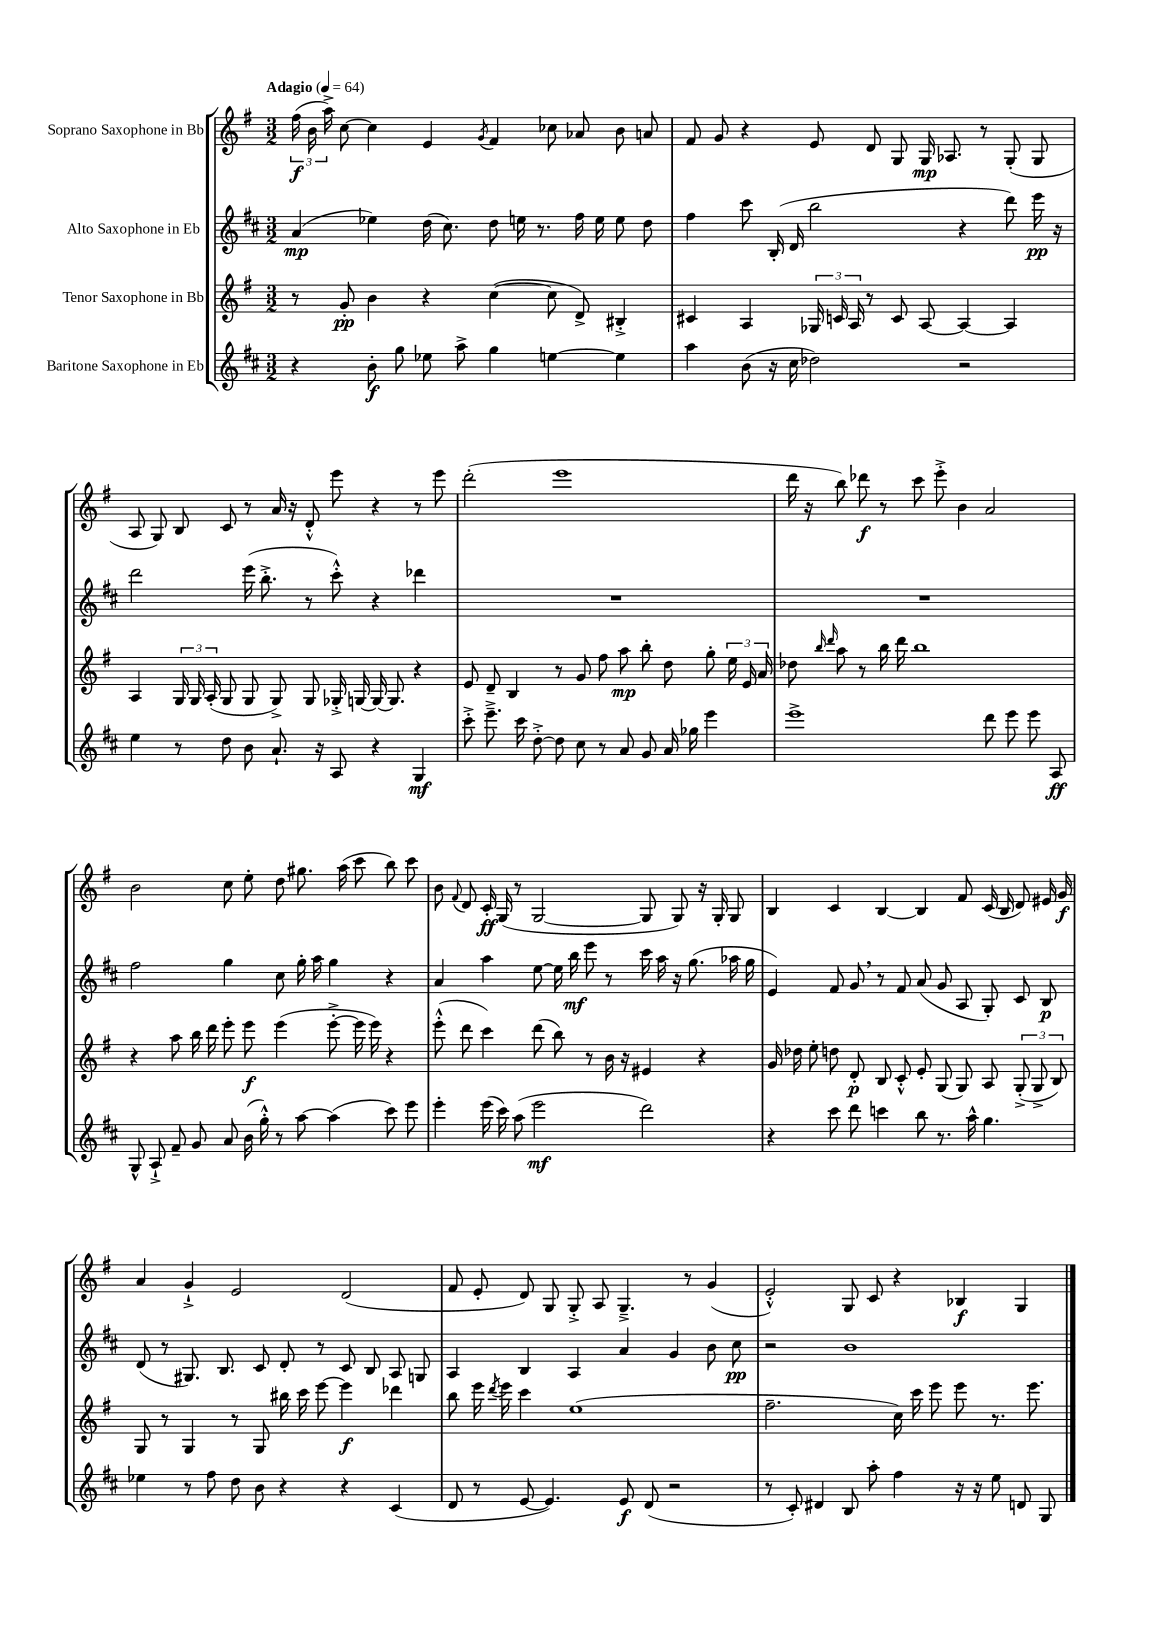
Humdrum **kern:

**kern	**dynam	**kern	**dynam	**kern	**dynam	**kern	**dynam
*part4	*part4	*part3	*part3	*part2	*part2	*part1	*part1
*staff4	*staff4	*staff3	*staff3	*staff2	*staff2	*staff1	*staff1
*I"Baritone Saxophone in Eb	*	*I"Tenor Saxophone in Bb	*	*I"Alto Saxophone in Eb	*	*I"Soprano Saxophone in Bb	*
*clefG2	*	*clefG2	*	*clefG2	*	*clefG2	*
*k[f#c#]	*	*k[f#]	*	*k[f#c#]	*	*k[f#]	*
*M3/2	*	*M3/2	*	*M3/2	*	*M3/2	*
*MM64	*	*MM64	*	*MM64	*	*MM64	*
=1	=1	=1	=1	=1	=1	=1	=1
!	!	!	!	!	!	!LO:TX:a:B:t=Adagio	!
4r	.	8r	.	(4a/	mp	(24ff#\	f
.	.	.	.	.	.	24b\	.
.	.	.	.	.	.	24aa^\)	.
.	.	8g'/	pp	.	.	[8cc\	.
8b'\	f	4b\	.	4ee-X\)	.	4cc\]	.
8gg\	.	.	.	.	.	.	.
8ee-X\	.	4r	.	(16dd\	.	4e/	.
.	.	.	.	8.cc#\)	.	.	.
8aa^\	.	.	.	.	.	.	.
.	.	.	.	.	.	8qg/	.
4gg\	.	([4cc\	.	8dd\	.	4f#/	.
.	.	.	.	16een\	.	.	.
.	.	.	.	8.r	.	.	.
[4een\	.	8cc\]	.	.	.	8cc-X\	.
.	.	8d^/)	.	16ff#\	.	8a-X/	.
.	.	.	.	16ee\	.	.	.
4ee\]	.	4B#X'^/	.	8ee\	.	8b\	.
.	.	.	.	8dd\	.	8an/	.
=2	=2	=2	=2	=2	=2	=2	=2
4aa\	.	4c#X/	.	4ff#\	.	8f#/	.
.	.	.	.	.	.	8g/	.
(8b\	.	4A/	.	8ccc#\	.	4r	.
16r	.	.	.	(16B'/	.	.	.
16cc#\	.	.	.	16d/	.	.	.
2dd-X\)	.	24G-X/	.	2bb\	.	8e/	.
.	.	24cn/	.	.	.	.	.
.	.	24A/	.	.	.	.	.
.	.	8r	.	.	.	8d/	.
.	.	8c/	.	.	.	8G/	.
.	.	[8A/	.	.	.	16G/	mp
.	.	.	.	.	.	8.A-X/	.
2r	.	4A/_	.	4r	.	.	.
.	.	.	.	.	.	8r	.
.	.	4A/]	.	8ddd\)	.	(8G'/	.
.	.	.	.	16eee\	pp	8G/	.
.	.	.	.	16r	.	.	.
!!LO:LB:g=z
=3	=3	=3	=3	=3	=3	=3	=3
4ee\	.	4A/	.	2ddd\	.	8A/	.
.	.	.	.	.	.	8G/)	.
8r	.	24G/	.	.	.	8B/	.
.	.	24G/	.	.	.	.	.
.	.	(24A'/	.	.	.	.	.
8dd\	.	8G/	.	.	.	8c/	.
8b\	.	8G/	.	(16eee\	.	8r	.
.	.	.	.	8.bb'^\	.	.	.
8.a`/	.	8G^/)	.	.	.	16a/	.
.	.	.	.	.	.	16r	.
.	.	8G/	.	8r	.	8d'^^/	.
16r	.	.	.	.	.	.	.
8A/	.	16G-X'^/	.	8ccc#'^^\)	.	8eee\	.
.	.	[16Gn/	.	.	.	.	.
4r	.	16G/_	.	4r	.	4r	.
.	.	8.G/]	.	.	.	.	.
4G/	mf	4r	.	4ddd-X\	.	8r	.
.	.	.	.	.	.	8eee\	.
=4	=4	=4	=4	=4	=4	=4	=4
8ccc#'^\	.	8e/	.	1.r	.	(2ddd'\	.
8.eee~^\	.	8d~/	.	.	.	.	.
.	.	4B/	.	.	.	.	.
16ccc#\	.	.	.	.	.	.	.
[8dd'^\	.	.	.	.	.	.	.
8dd\]	.	8r	.	.	.	1eee	.
8cc#\	.	8g/	.	.	.	.	.
8r	.	8ff#\	.	.	.	.	.
8a/	.	8aa\	mp	.	.	.	.
8g/	.	8bb'\	.	.	.	.	.
16a/	.	8dd\	.	.	.	.	.
16gg-X\	.	.	.	.	.	.	.
4eee\	.	8gg'\	.	.	.	.	.
.	.	24ee\	.	.	.	.	.
.	.	24e/	.	.	.	.	.
.	.	24a/	.	.	.	.	.
=5	=5	=5	=5	=5	=5	=5	=5
1eee^	.	8dd-X\	.	1.r	.	16ddd\	.
.	.	.	.	.	.	16r	.
.	.	16qqbb/	.	.	.	.	.
.	.	16qqddd/	.	.	.	.	.
.	.	8aa\	.	.	.	8bb\)	.
.	.	8r	.	.	.	8ddd-X\	f
.	.	16bb\	.	.	.	8r	.
.	.	16ddd\	.	.	.	.	.
.	.	1bb	.	.	.	8ccc\	.
.	.	.	.	.	.	8eee'^\	.
.	.	.	.	.	.	4b\	.
8ddd\	.	.	.	.	.	2a/	.
8eee\	.	.	.	.	.	.	.
8eee\	.	.	.	.	.	.	.
8A/	ff	.	.	.	.	.	.
!!LO:LB:g=z
=6	=6	=6	=6	=6	=6	=6	=6
8G^^/	.	4r	.	2ff#\	.	2b\	.
8A`^/	.	.	.	.	.	.	.
8f#~/	.	8aa\	.	.	.	.	.
8g/	.	16bb\	.	.	.	.	.
.	.	16ddd\	.	.	.	.	.
8a/	.	8eee'\	.	4gg\	.	8cc\	.
(16b\	.	8eee\	f	.	.	8ee'\	.
16gg'^^\)	.	.	.	.	.	.	.
8r	.	(4eee\	.	8cc#\	.	8dd\	.
[8aa\	.	.	.	16gg'\	.	8.gg#X\	.
.	.	.	.	16aa\	.	.	.
(4aa\]	.	[8eee'^\	.	4gg\	.	.	.
.	.	.	.	.	.	(16aa\	.
.	.	16eee\]	.	.	.	8ccc\	.
.	.	16eee\)	.	.	.	.	.
8ccc#\)	.	4r	.	4r	.	8bb\)	.
8eee\	.	.	.	.	.	8ccc\	.
=7	=7	=7	=7	=7	=7	=7	=7
4eee'\	.	(8eee'^^\	.	4a/	.	8b\	.
.	.	.	.	.	.	8qqf#/	.
.	.	8ddd\	.	.	.	8d/	.
(16eee\	.	4ccc\)	.	4aa\	.	16c'/	ff
16ccc#\)	.	.	.	.	.	(16G/	.
(8aa\	.	.	.	.	.	8r	.
2eee\	mf	(8ddd\	.	[8ee\	.	[2G/	.
.	.	8bb\)	.	16ee\]	.	.	.
.	.	.	.	16bb\	mf	.	.
.	.	8r	.	8eee\	.	.	.
.	.	16b\	.	8r	.	.	.
.	.	16r	.	.	.	.	.
2ddd\)	.	4e#X/	.	16ccc#\	.	8G/]	.
.	.	.	.	16aa\	.	.	.
.	.	.	.	16r	.	8G/)	.
.	.	.	.	(8.gg\	.	.	.
.	.	4r	.	.	.	16r	.
.	.	.	.	.	.	16G'/	.
.	.	.	.	16aa-X\	.	8G/	.
.	.	.	.	16gg\	.	.	.
=8	=8	=8	=8	=8	=8	=8	=8
4r	.	16g/	.	4e/)	.	4B/	.
.	.	16dd-X\	.	.	.	.	.
.	.	8ee'\	.	.	.	.	.
8ccc#\	.	8ddn\	.	8f#/	.	4c/	.
8ddd\	.	8d'/	p	8g,/	.	.	.
4cccn\	.	8B/	.	8r	.	[4B/	.
.	.	8c'^^/	.	8f#/	.	.	.
8bb\	.	8e'/	.	(8a/	.	4B/]	.
8.r	.	(8G/	.	8g/	.	.	.
.	.	8G/)	.	8A/	.	8f#/	.
16aa^^\	.	.	.	.	.	.	.
4.gg\	.	8A/	.	8G'/)	.	(16c/	.
.	.	.	.	.	.	16B/	.
.	.	(12G'^/	.	8c#/	.	8d/)	.
.	.	12G^/	.	.	.	.	.
.	.	.	.	8B/	p	16e#X/	.
.	.	12B/)	.	.	.	.	.
.	.	.	.	.	.	16g/	f
!!LO:LB:g=z
=9	=9	=9	=9	=9	=9	=9	=9
4ee-X\	.	8G/	.	(8d/	.	4a/	.
.	.	8r	.	8r	.	.	.
8r	.	4G/	.	8.G#X/)	.	4g`^/	.
8ff#\	.	.	.	.	.	.	.
.	.	.	.	8.B/	.	.	.
8dd\	.	8r	.	.	.	2e/	.
8b\	.	8G/	.	8c#/	.	.	.
4r	.	16bb#X\	.	8d'/	.	.	.
.	.	16ccc\	.	.	.	.	.
.	.	[8eee\	.	8r	.	.	.
4r	.	4eee\]	f	8c#/	.	(2d/	.
.	.	.	.	8B/	.	.	.
(4c#/	.	4ddd-X\	.	8A/	.	.	.
.	.	.	.	8Gn/	.	.	.
=10	=10	=10	=10	=10	=10	=10	=10
8d/	.	8bb\	.	4A/	.	8f#/	.
8r	.	16eee\	.	.	.	8e'/	.
.	.	8qddd/	.	.	.	.	.
.	.	16eee\	.	.	.	.	.
[8e/	.	4ccc\	.	4B/	.	8d/)	.
4.e/])	.	.	.	.	.	8G/	.
.	.	(1ee	.	4A/	.	8G'^/	.
.	.	.	.	.	.	8A/	.
8e/	f	.	.	4a/	.	4.G~^/	.
(8d/	.	.	.	.	.	.	.
2r	.	.	.	4g/	.	.	.
.	.	.	.	.	.	8r	.
.	.	.	.	8b\	.	(4g/	.
.	.	.	.	8cc#\	pp	.	.
=11	=11	=11	=11	=11	=11	=11	=11
8r	.	2.ff#~\	.	2r	.	2e'^^/)	.
8c#'/)	.	.	.	.	.	.	.
4d#X/	.	.	.	.	.	.	.
8B/	.	.	.	1b	.	8G/	.
8aa'\	.	.	.	.	.	8c/	.
4ff#\	.	16cc\)	.	.	.	4r	.
.	.	16ccc\	.	.	.	.	.
.	.	8eee\	.	.	.	.	.
16r	.	8eee\	.	.	.	4B-X/	f
16r	.	.	.	.	.	.	.
8ee\	.	8.r	.	.	.	.	.
8dn/	.	.	.	.	.	4G/	.
.	.	8.eee\	.	.	.	.	.
8G/	.	.	.	.	.	.	.
==	==	==	==	==	==	==	==
*-	*-	*-	*-	*-	*-	*-	*-
